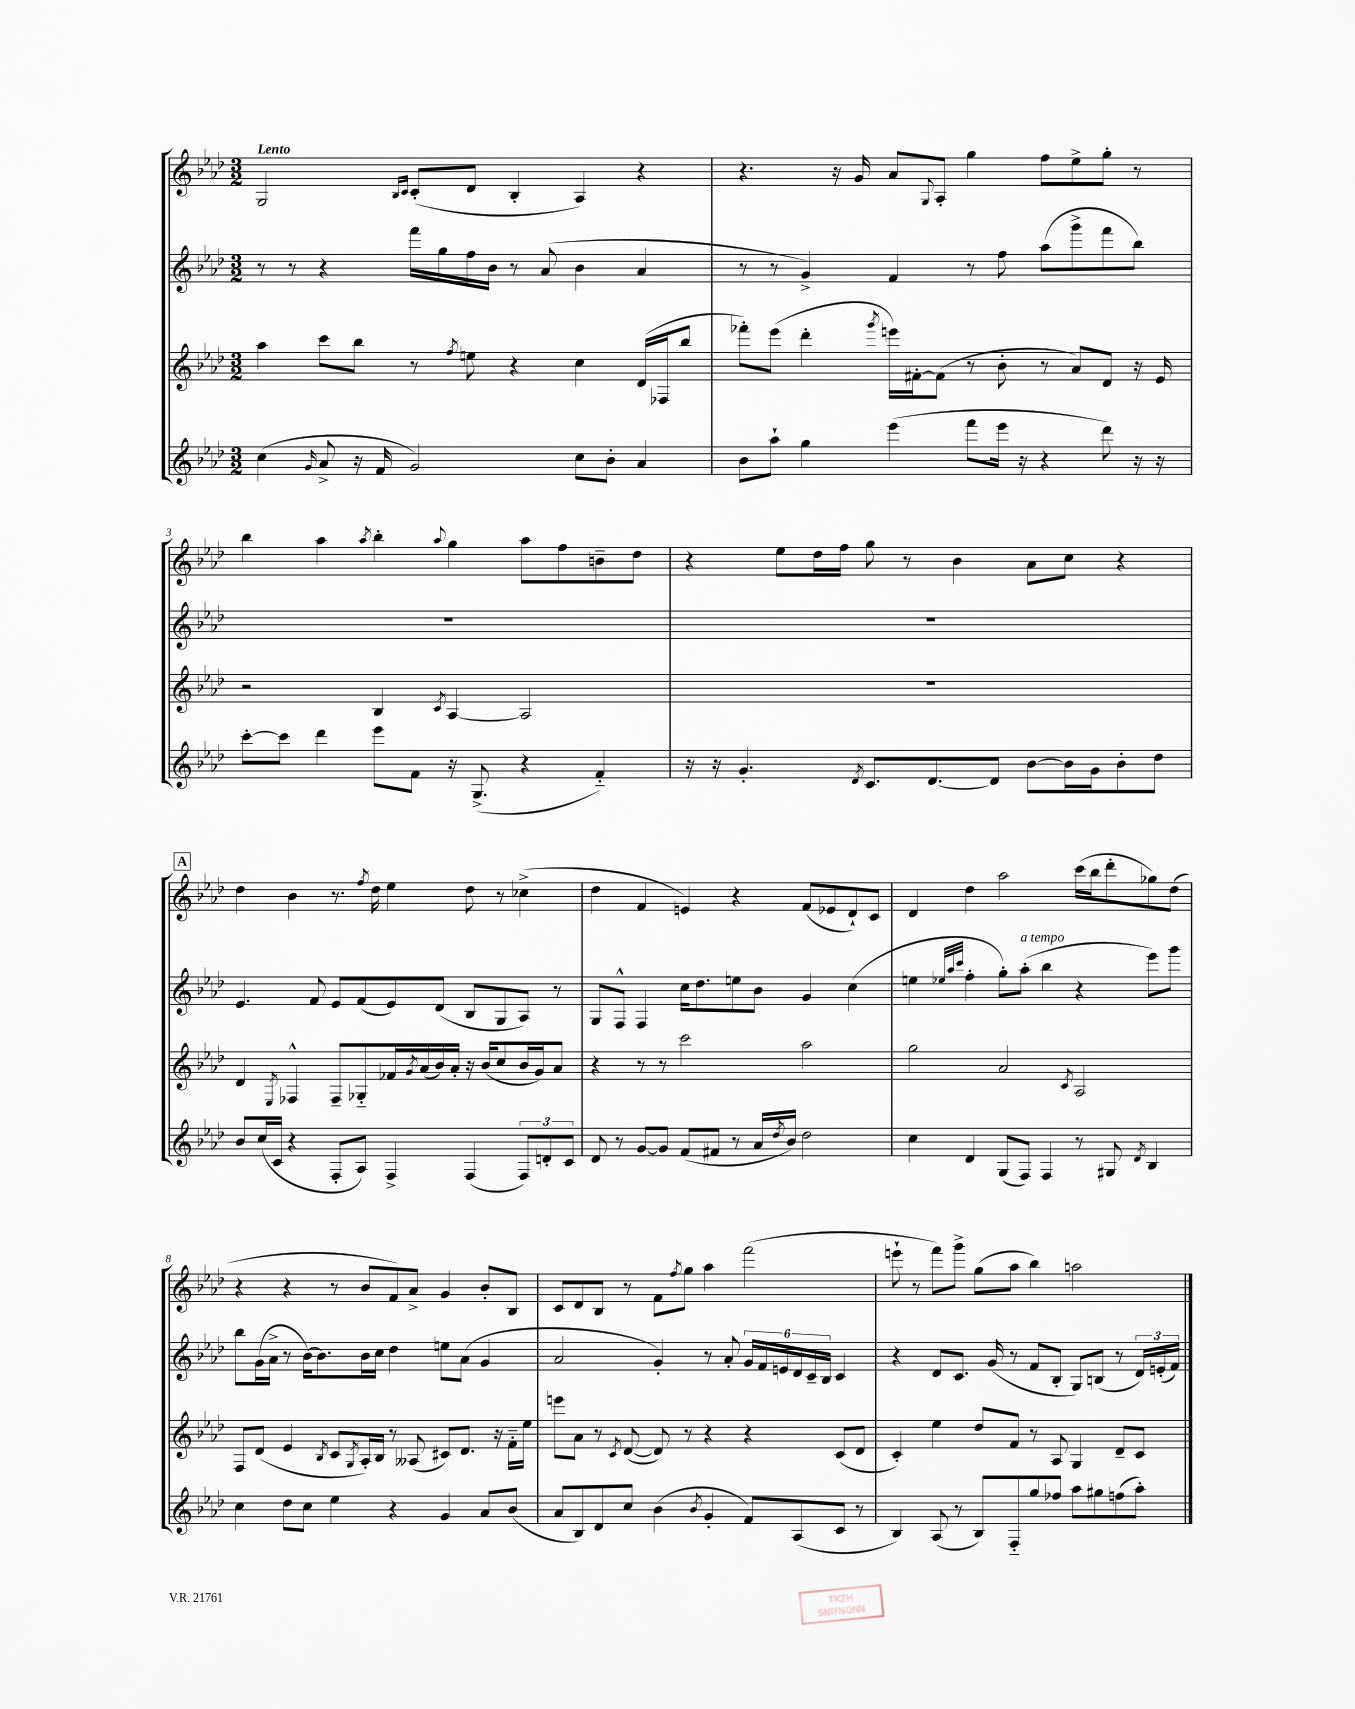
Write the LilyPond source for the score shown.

<<
\new StaffGroup <<
\new Staff = "s0" {
    \clef treble \key aes \major \numericTimeSignature \time 3/2 \tempo "Lento"
    g2 \grace { bes16 c'16 } c'8-.( des'8 bes4-. aes4) r4 |
    r4. r16 g'16 aes'8 \appoggiatura { g8 } aes8-. g''4 f''8 ees''8-> g''8-. r8 |
    bes''4 aes''4 \acciaccatura { aes''8 } bes''4-. \appoggiatura { aes''8 } g''4 aes''8 f''8 b'8-- des''8 |
    r4 ees''8 des''16 f''16 g''8 r8 bes'4 aes'8 c''8 r4 |
    \mark \markup { \box "A" } des''4 bes'4 r8. \acciaccatura { f''8 } des''16 ees''4 des''8 r8 ces''4->( |
    des''4 f'4 e'4) r4 f'8( ees'8 des'8-!) c'8 |
    des'4 des''4 aes''2 c'''16( bes''16 des'''8-. ges''8) des''8( |
    r4 r4 r8 bes'8 f'8) aes'8-> g'4 bes'8-. bes8 |
    c'8 des'8 bes8 r8 f'8 \acciaccatura { f''8 } g''8 aes''4 f'''2( |
    e'''8-! r8 f'''8) g'''8-> g''8( aes''8 bes''4) a''2 \bar "|." |
}
\new Staff = "s1" {
    \clef treble \key aes \major \numericTimeSignature \time 3/2
    r8 r8 r4 f'''16 g''16 f''16 bes'16 r8 aes'8( bes'4 aes'4 |
    r8 r8 g'4->) f'4 r8 f''8 aes''8( g'''8-> f'''8 bes''8) |
    R1. |
    R1. |
    \mark \markup { \box "A" } ees'4. f'8 ees'8 f'8( ees'8) des'8( bes8 g8 aes8) r8 |
    g8 f8-^ f4 c''16 des''8. e''8 bes'8 g'4 c''4( |
    e''4 \grace { ees''32 aes''32 c'''32 } f''4-. g''8-.) aes''8-.^\markup { \italic "a tempo" }( bes''4 r4 ees'''8) g'''8 |
    bes''8 g'16( aes'16-> r8 bes'16~) bes'8. bes'16 c''16 des''4 e''8 aes'8( g'4 |
    aes'2 g'4-.) r8 aes'8-. \tuplet 6/4 { g'16 f'16 e'16 des'16 c'16-- bes16 } c'4 |
    r4 des'8 c'8. g'16( r8 f'8 bes8-. g8) b8( r8 \tuplet 3/2 { des'16) e'16-.( f'16) } \bar "|." |
}
\new Staff = "s2" {
    \clef treble \key aes \major \numericTimeSignature \time 3/2
    aes''4 c'''8 bes''8 r8 \acciaccatura { f''8 } e''8 r4 c''4 des'16( fes16 bes''8 |
    fes'''8-.) ees'''8( des'''4-. \acciaccatura { g'''8 } e'''16) fis'16~-. fis'8( r8 bes'8-. r8 aes'8) des'8 r16 ees'16 |
    r2 bes4 \acciaccatura { c'8 } aes4~ aes2 |
    R1. |
    \mark \markup { \box "A" } des'4 \acciaccatura { ees8 } fes4-^ fes8-- ges8-_ fes'16 \acciaccatura { g'8 } aes'16( bes'16) aes'16-. r16 bes'16( c''8 bes'16 g'16) aes'8 |
    r4 r8 r8 c'''2 aes''2 |
    g''2 aes'2 \acciaccatura { c'8 } aes2 |
    f8 des'8( ees'4 \acciaccatura { bes8 } c'8 \acciaccatura { g8 } aes16-.) bes16 r8 aeses8( cis'8) des'8. r16 f'16-_ ees''16 |
    e'''8 aes'8 r8 \acciaccatura { c'8 } des'8~( des'8) r8 r4 r4 c'8( des'8 |
    c'4-.) ees''4 des''8 f'8 r8 aes8 g4 des'8-- c'8 \bar "|." |
}
\new Staff = "s3" {
    \clef treble \key aes \major \numericTimeSignature \time 3/2
    c''4( \grace { g'16 } aes'8-> r16 f'16 g'2) c''8 bes'8-. aes'4 |
    bes'8 aes''8-! g''4 ees'''4( f'''8 ees'''16 r16 r4 des'''8) r16 r16 |
    c'''8~-. c'''8 des'''4 ees'''8 f'8 r16 g8.->( r4 f'4-_) |
    r16 r16 g'4.-. \acciaccatura { des'8 } c'8. des'8.~ des'8 bes'8~ bes'16 g'16 bes'8-. des''8 |
    \mark \markup { \box "A" } bes'8 c''16( c'16 r4 f8-. aes8) f4-> f4( \tuplet 3/2 { f8) d'8-. c'8 } |
    des'8 r8 g'8~ g'8 f'8( fis'8 r8 aes'16 \acciaccatura { des''8 } bes'16) des''2 |
    c''4 des'4 g8( f8) f4 r8 gis8 \acciaccatura { des'8 } bes4 |
    c''4 des''8 c''8 ees''4 r4 g'4 aes'8 bes'8( |
    aes'8 bes8) des'8 c''8 bes'4( \acciaccatura { bes'8 } g'4-. f'8) aes8( c'8 r8 |
    bes4) aes8( r8 bes8) f8-_ g''8 fes''8 aes''8 gis''8 f''8( aes''8-.) \bar "|." |
}
>>
>>
